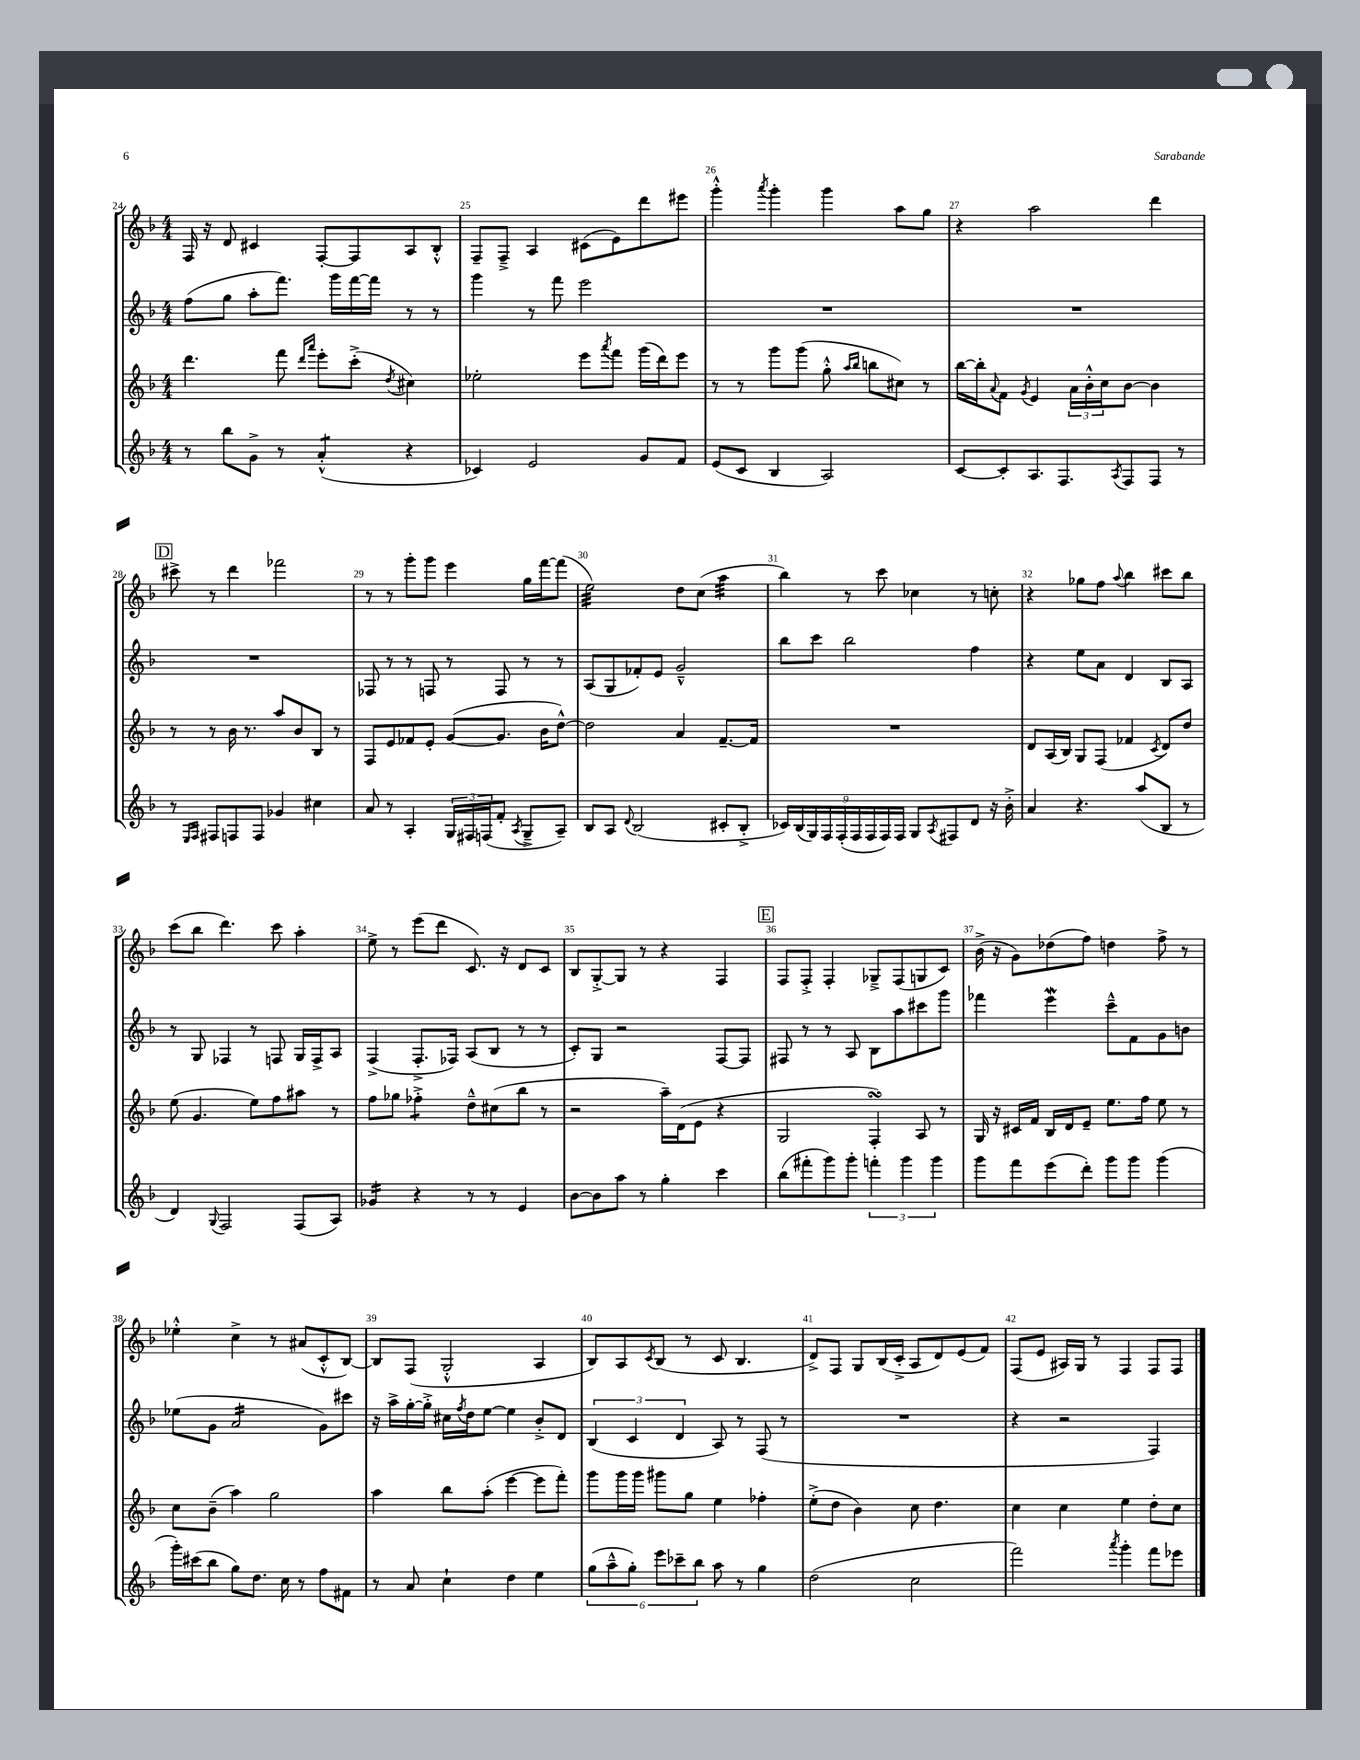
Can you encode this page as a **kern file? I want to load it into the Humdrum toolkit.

**kern	**kern	**kern	**kern
*staff4	*staff3	*staff2	*staff1
*clefG2	*clefG2	*clefG2	*clefG2
*k[b-]	*k[b-]	*k[b-]	*k[b-]
*M4/4	*M4/4	*M4/4	*M4/4
8r	4.ddd	(8ff	16F
.	.	.	16r
8bb-	.	8gg	8d
8g^	.	8aa'	4c#
8r	8fff	8.fff)	.
.	16qqddd	.	.
.	16qqaaa	.	.
(4a'^^	8eee'	.	[8F'
.	.	16ggg	.
.	(8ccc'^	[16fff	8F]
.	.	16fff]	.
.	8qdd	.	.
4r	4cc#)	8r	8A
.	.	8r	8B-'^^
=	=	=	=
4c-)	2ee-'	4ggg	8F~
.	.	.	8F~^
2e	.	8r	4A
.	.	8fff	.
.	8eee	2eee	(8c#
.	8qaaa	.	.
.	8fff	.	8e)
8g	(16ggg	.	8ddd
.	16ddd)	.	.
8f	8eee	.	8eee#
=	=	=	=
(8e	8r	1r	4ggg'^^
8c	8r	.	.
.	.	.	8qaaa
4B-	8ggg	.	4ggg'
.	(8ggg	.	.
2A)	8gg'^^	.	4ggg
.	16qqaa	.	.
.	16qqbb-	.	.
.	8bb	.	.
.	8cc#)	.	8aa
.	8r	.	8gg
=	=	=	=
[8c	[16bb-	1r	4r
.	16bb-']	.	.
.	8qqa	.	.
8c']	8f	.	.
.	8qg	.	.
8.A	4e	.	2aa
8.F	.	.	.
.	24a	.	.
.	24b-'^^	.	.
.	24cc	.	.
8qA	.	.	.
8F	[8b-	.	.
8F	4b-]	.	4ddd
8r	.	.	.
=	=	=	=
8r	8r	1r	8ccc#^
16qqE	.	.	.
16qqF	.	.	.
8F#	8r	.	8r
8F	16b-	.	4ddd
.	8.r	.	.
8F	.	.	.
4g-	8aa	.	2fff-
.	8b-	.	.
4cc#	8B-	.	.
.	8r	.	.
=	=	=	=
8a	8F	8F-	8r
8r	8e	8r	8r
4A'	8f-	8r	8ggg'
.	8e'	8F	8ggg
24G	([8g	8r	4eee
24F#	.	.	.
(24F	.	.	.
8f'	8.g]	8F	.
8qA	.	.	.
8G~^	.	8r	16gg
.	16b-	.	[16fff
8A~)	[8dd^^)	8r	(8fff]
=	=	=	=
8B-	2dd]	(8A	2ee)
8A	.	8G	.
8qqd	.	.	.
(2B-	.	8f-')	.
.	.	8e	.
.	4a	2g~^^	8dd
.	.	.	(8cc
8c#'	[8.f~	.	4aa
8B-'^	.	.	.
.	16f]	.	.
=	=	=	=
18c-)	1r	8bb-	4bb-)
(18B-	.	.	.
18G)	.	.	.
.	.	8ccc	.
18F	.	.	.
(18F'	.	.	.
.	.	2bb-	8r
18F	.	.	.
18F	.	.	.
.	.	.	8ccc
18F)	.	.	.
18F	.	.	.
8G	.	.	4cc-
8qA	.	.	.
8F#	.	.	.
8d	.	4ff	8r
16r	.	.	8cc'
16b-'^	.	.	.
=	=	=	=
4a	8d	4r	4r
.	(16A	.	.
.	16B-)	.	.
4.r	8G	8ee	8gg-
.	(8F	8a	8ff
.	.	.	8qqaa
.	4f-	4d	4bb-
(8aa	.	.	.
.	8qc	.	.
8B-	8d)	8B-	8ccc#
8r	8dd	8A	8bb-
=	=	=	=
4d)	(8ee	8r	(8ccc
.	4.g	8G	8bb-
8qqG	.	.	.
2F	.	4F-	4.ddd)
.	8ee)	8r	.
.	8ff	8F	8ccc
(8F	8aa#	16G	4aa'
.	.	16F^	.
8A)	8r	8A	.
=	=	=	=
4g-	8ff	(4F^	8ee^
.	8gg-	.	8r
4r	4ff-'^	8.F'^	(8eee
.	.	.	8ddd
.	.	16F-)	.
8r	8dd~^^	(8A	8.c)
8r	(8cc#	8B-	.
.	.	.	16r
4e	8bb-	8r	8d
.	8r	8r	8c
=	=	=	=
[8b-	2r	8c')	8B-
8b-]	.	8G	[8G'^
8aa	.	2r	8G]
8r	.	.	8r
4gg'	16aa~)	.	4r
.	(16d	.	.
.	8e	.	.
4ccc	4r	[8F	4F
.	.	8F]	.
=	=	=	=
(8bb-	2G	8F#	8F
8fff#'	.	8r	8F'^
8ggg)	.	8r	4F'
8ggg'	.	8A	.
6fff'	4F')	8B-	8G-~^
.	.	8aa	(8F
6ggg	.	.	.
.	8A	8ccc#	8G
6ggg	.	.	.
.	8r	8ggg	8c)
=	=	=	=
8ggg	16G	4fff-	(16b-^
.	16r	.	16r
8fff	16c#	.	8g)
.	16f	.	.
(8eee	16B-	4eee	(8dd-
.	16d	.	.
8ddd')	8e~	.	8ff)
8ggg	8.ee	8ccc~^^	4dd
8ggg	.	8f	.
.	16ff	.	.
(4ggg	8ee	8g	8ff^
.	8r	8b	8r
=	=	=	=
16ggg')	8cc	(8ee-	4ee-'^^
(16ccc#	.	.	.
8bb-	(8b-~	8g	.
8gg)	4aa)	2a	4cc^
8.dd	.	.	.
.	2gg	.	8r
16cc	.	.	.
8r	.	.	(8a#
8ff	.	8g)	8c'^^
8f#	.	8ccc#	[8B-)
=	=	=	=
8r	4aa	16r	8B-]
.	.	16aa^	.
8a	.	[16gg'	(8F
.	.	16gg'^]	.
4cc`	8bb-	16cc#	2G'^^
.	.	8qff	.
.	.	16dd	.
.	(8aa'	[8ee	.
4dd	[4eee	4ee]	.
4ee	8eee]	8b-'^	4A
.	8fff')	8d	.
=	=	=	=
(12gg	8ggg	(6B-	8B-)
12aa~^^	.	.	.
.	16ggg	.	8A
12gg')	.	6c	.
.	16ggg	.	.
.	.	.	8qc
12eee	8ggg#	.	(8B-
12ccc-~	.	6d	.
.	8gg	.	8r
12bb-	.	.	.
8aa	4ee	8A)	8c
8r	.	8r	4.B-
4gg	4ff-'	(8F	.
.	.	8r	.
=	=	=	=
(2dd	(8ee'^	1r	8d^)
.	8dd	.	8F
.	4b-)	.	8G
.	.	.	(16B-
.	.	.	16c'^
2cc	8cc	.	8A
.	4.dd	.	8d)
.	.	.	(8e
.	.	.	8f)
=	=	=	=
2fff)	4cc	4r	(8F
.	.	.	8e
.	4cc	2r	16A#)
.	.	.	16G
.	.	.	8r
8qaaa	.	.	.
4ggg'	4ee	.	4F
8fff	8dd'	4F)	8F
8eee-	8cc	.	8F
==	==	==	==
*-	*-	*-	*-
